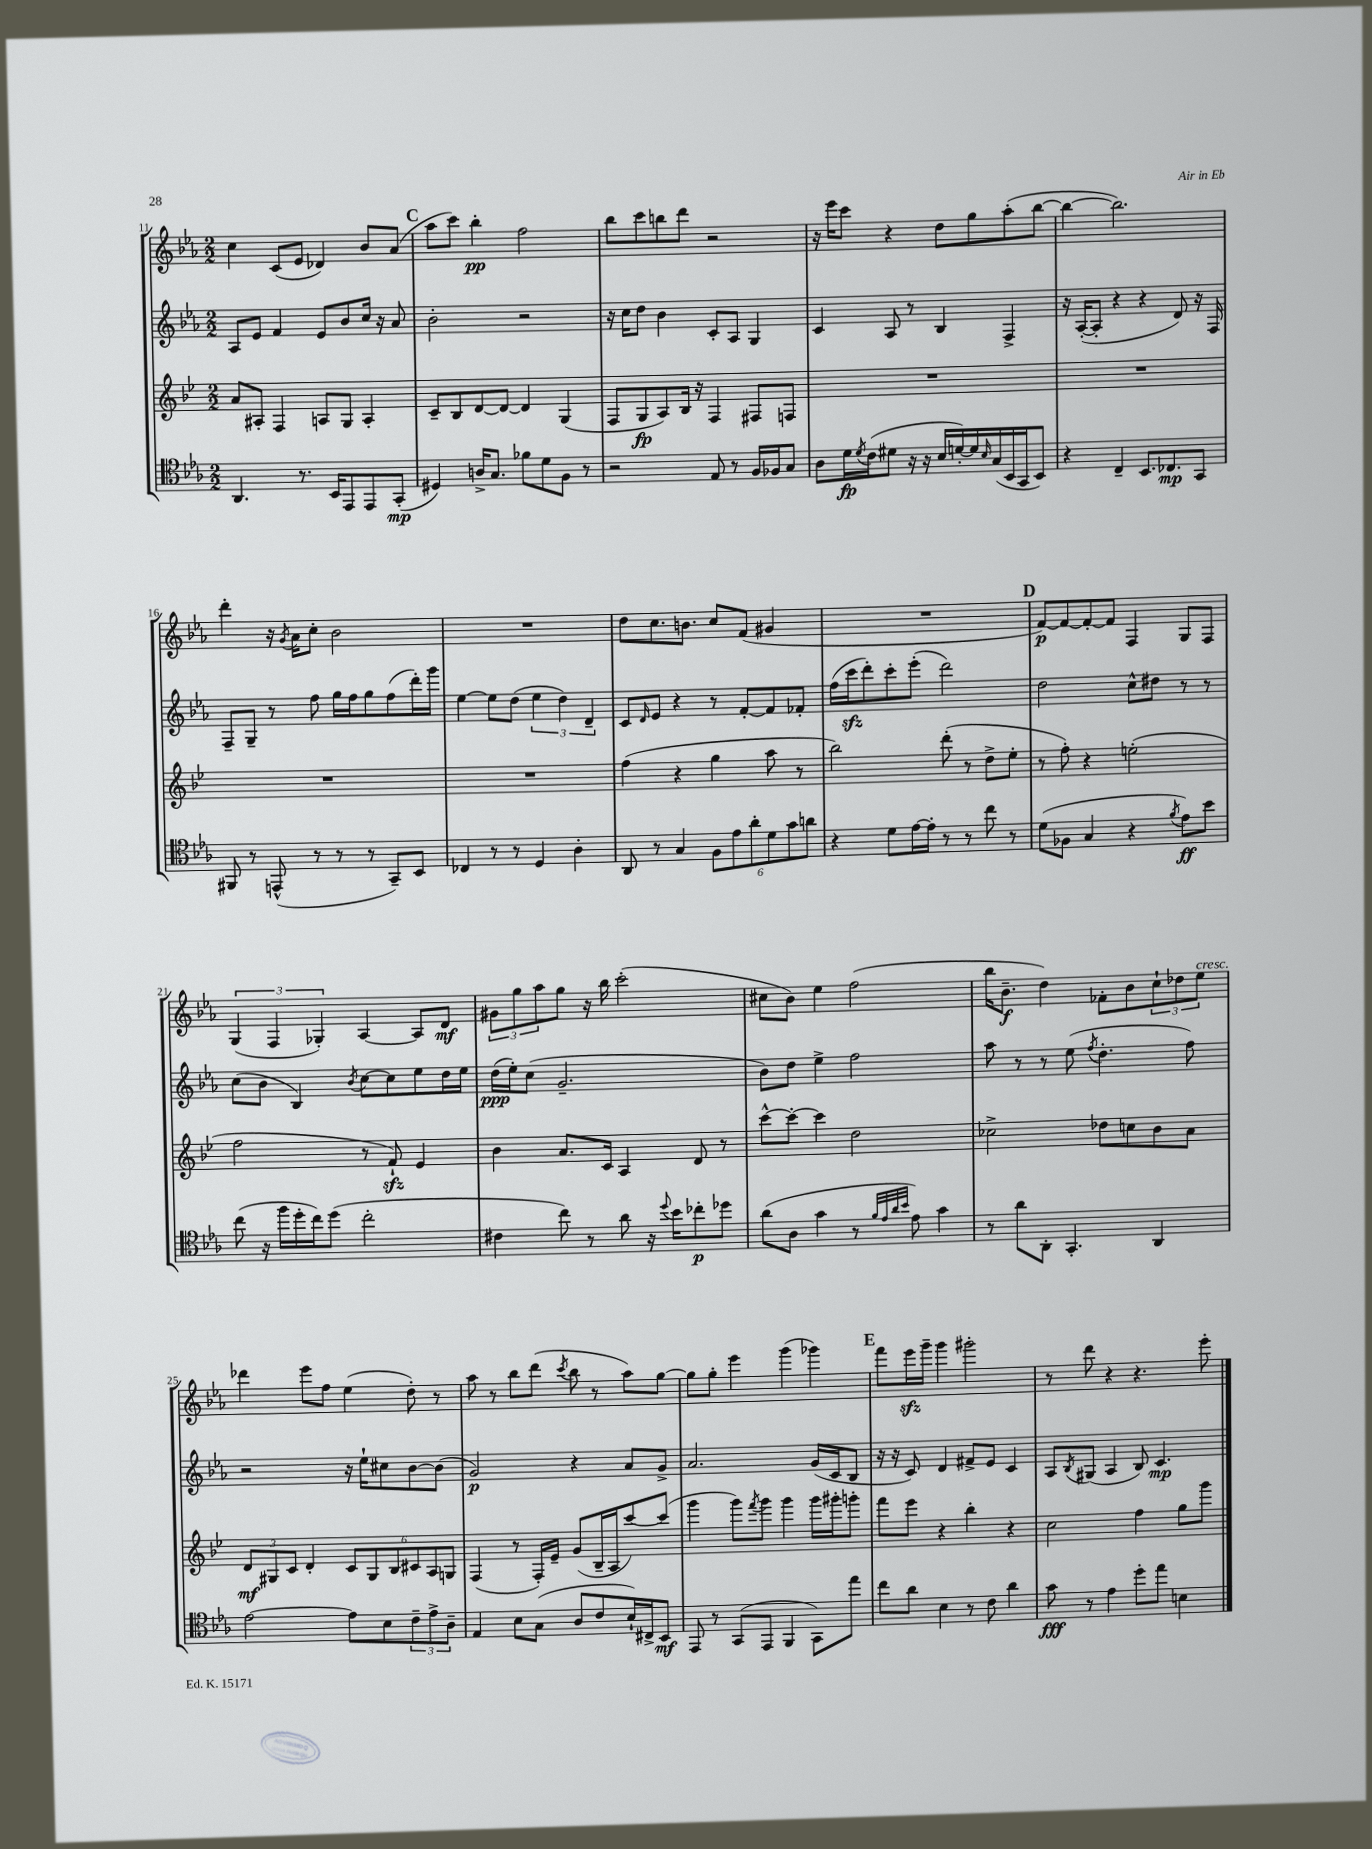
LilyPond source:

<<
\new StaffGroup <<
\new Staff = "s0" {
    \clef treble \key ees \major \numericTimeSignature \time 2/2
    c''4 c'8( ees'8 des'4) bes'8 aes'8( |
    \mark \markup { \bold "C" } aes''8 c'''8) bes''4-.\pp f''2 |
    bes''8 c'''8 b''8 d'''8 r2 |
    r16 ees'''16 c'''8 r4 d''8 g''8 aes''8-.( bes''8~ |
    bes''4~ bes''2.) |
    d'''4-. r16 \acciaccatura { g'8 } aes'16 c''8-. bes'2 |
    R1 |
    d''8 c''8. b'8. c''8 f'8( gis'4 |
    R1 |
    \mark \markup { \bold "D" } f'8~\p) f'8~ f'8~-. f'8 f4 g8 f8 |
    \tuplet 3/2 { g4( f4 ges4-.) } aes4~ aes8 d'8\mf |
    \tuplet 3/2 { gis'8 g''8 aes''8 } g''8 r16 bes''16 c'''2-.( |
    cis''8 bes'8) ees''4 f''2( |
    bes''16 bes'8.--\f d''4) fes'8-. bes'8 \tuplet 3/2 { c''8-! des''8 ees''8^\markup { \italic "cresc." } } |
    des'''4 ees'''8 f''8 ees''4( d''8-.) r8 |
    aes''8 r8 bes''8 d'''8( \acciaccatura { c'''8 } bes''8 r8 aes''8) g''8~ |
    g''8 g''8-. ees'''4 g'''4( ges'''4) |
    \mark \markup { \bold "E" } f'''8 ees'''16\sfz g'''16-- g'''4 gis'''2-. |
    r8 d'''8 r4 r4. ees'''8-. \bar "|." |
}
\new Staff = "s1" {
    \clef treble \key ees \major \numericTimeSignature \time 2/2
    aes8 ees'8 f'4 ees'8 bes'8 c''16 r16 aes'8 |
    \mark \markup { \bold "C" } bes'2-. r2 |
    r16 c''16 d''8 bes'4 c'8-. aes8 g4 |
    c'4 aes8 r8 bes4 f4-> |
    r16 aes16~-.( aes8-. r4 r4 d'8) r16 f16 |
    f8-- g8-- r8 f''8 g''16 f''16 g''8 f''8( d'''16-.) g'''16 |
    ees''4~ ees''8 d''8( \tuplet 3/2 { ees''4 d''4) d'4-- } |
    c'8 \grace { d'16 } ees'8 r4 r8 f'8~-. f'8 fes'8-. |
    f''16( c'''16\sfz d'''8-.) c'''8-. ees'''8-.( d'''2) |
    \mark \markup { \bold "D" } d''2 c''8-^ dis''8 r8 r8 |
    c''8( bes'8 bes4) \acciaccatura { bes'8 } c''8~ c''8 ees''8 d''16 ees''16 |
    d''16\ppp( ees''16-.) c''8( g'2.-- |
    bes'8) d''8 ees''4-> f''2 |
    aes''8 r8 r8 ees''8( \acciaccatura { f''8 } d''4.-. f''8) |
    r2 r16 ees''16-! cis''8 bes'8~ bes'8( |
    g'2\p) r4 aes'8 g'8-> |
    aes'2. g'16( c'16 bes8 |
    \mark \markup { \bold "E" } r16 r16 c'8) d'4 fis'8-> ees'8 c'4 |
    aes8 \acciaccatura { bes8 } gis8( aes4 bes8) c'4.\mp \bar "|." |
}
\new Staff = "s2" {
    \clef treble \key bes \major \numericTimeSignature \time 2/2
    a'8 ais8-. f4 a8 g8 a4-. |
    \mark \markup { \bold "C" } c'8-- bes8 d'8~ d'8~ d'4 g4( |
    f8 g8\fp a8) bes16 r16 f4 fis8 f8 |
    R1 |
    R1 |
    R1 |
    R1 |
    f''4( r4 g''4 a''8 r8 |
    bes''2) d'''8-.( r8 d''8-> ees''8-. |
    \mark \markup { \bold "D" } r8 f''8-.) r4 e''2-.( |
    f''2 r8 f'8-!\sfz) ees'4 |
    bes'4 a'8. c'16 a4 d'8 r8 |
    c'''8~-^ c'''8~-. c'''4 d''2 |
    ces''2-> des''8 c''8 bes'8 a'8 |
    \tuplet 3/2 { d'8\mf gis8 c'8 } d'4-. \tuplet 6/4 { c'8 gis8 bes8 cis'8 a8 g8 } |
    f4( r8 f16-.) ees'16-- g'8( bes16-- a16 c'''8~) c'''8( |
    g'''4 g'''8) \acciaccatura { f'''8 } g'''8 g'''4 g'''16 gis'''16-. g'''8-. |
    \mark \markup { \bold "E" } f'''8 ees'''8 r4 bes''4-. r4 |
    c''2 f''4 g''8 g'''8 \bar "|." |
}
\new Staff = "s3" {
    \clef tenor \key ees \major \numericTimeSignature \time 2/2
    aes,4. r8. bes,16 ees,8 ees,8 g,8-.\mp( |
    \mark \markup { \bold "C" } dis4) a16-> g8. fes'8 d'8 f8 r8 |
    r2 ees8 r8 f16 fes16 g8 |
    aes8 d'16\fp \acciaccatura { d'8 } c'16( dis'8 r16 r16 bes16 d'16~-.) d'16 \grace { bes16 } g16( bes,16 g,16 bes,8) |
    r4 c4-- bes,8. ces8.\mp g,8 |
    fis,8 r8 e,8-^( r8 r8 r8 g,8--) bes,8 |
    ces4 r8 r8 d4 aes4-. |
    aes,8 r8 g4 \tuplet 6/4 { f8 ees'8 aes'8-. d'8 g'8 a'8 } |
    r4 d'8 ees'16~ ees'16-. r8 r8 c''8 r8 |
    \mark \markup { \bold "D" } d'8( fes8 g4 r4 \acciaccatura { f'8 } ees'8\ff) bes'8 |
    c''8( r16 f''16 d''16-. c''16) d''8( c''2-. |
    cis'4 c''8) r8 aes'8 r16 \appoggiatura { d''8 } bes'16 ces''8-.\p des''8 |
    aes'8( aes8 g'4 r8 \grace { f'32 ees'32 aes'32 bes'32 } ees'8) g'4 |
    r8 aes'8 aes,8-. g,4.-. aes,4 |
    ees'2~ ees'8 bes8 \tuplet 3/2 { c'8-- ees'8-> aes8-- } |
    ees4 bes8 g8( aes8 c'8 bes16-!) cis16-> bes,8\mf |
    ees,8 r8 g,8( ees,8 f,4 g,8) ees''8 |
    \mark \markup { \bold "E" } c''8 aes'8 bes4 r8 c'8 aes'4 |
    g'8\fff r8 ees'4 d''8-. ees''8 b4 \bar "|." |
}
>>
>>
\layout { \context { \Score currentBarNumber = #11 } }
